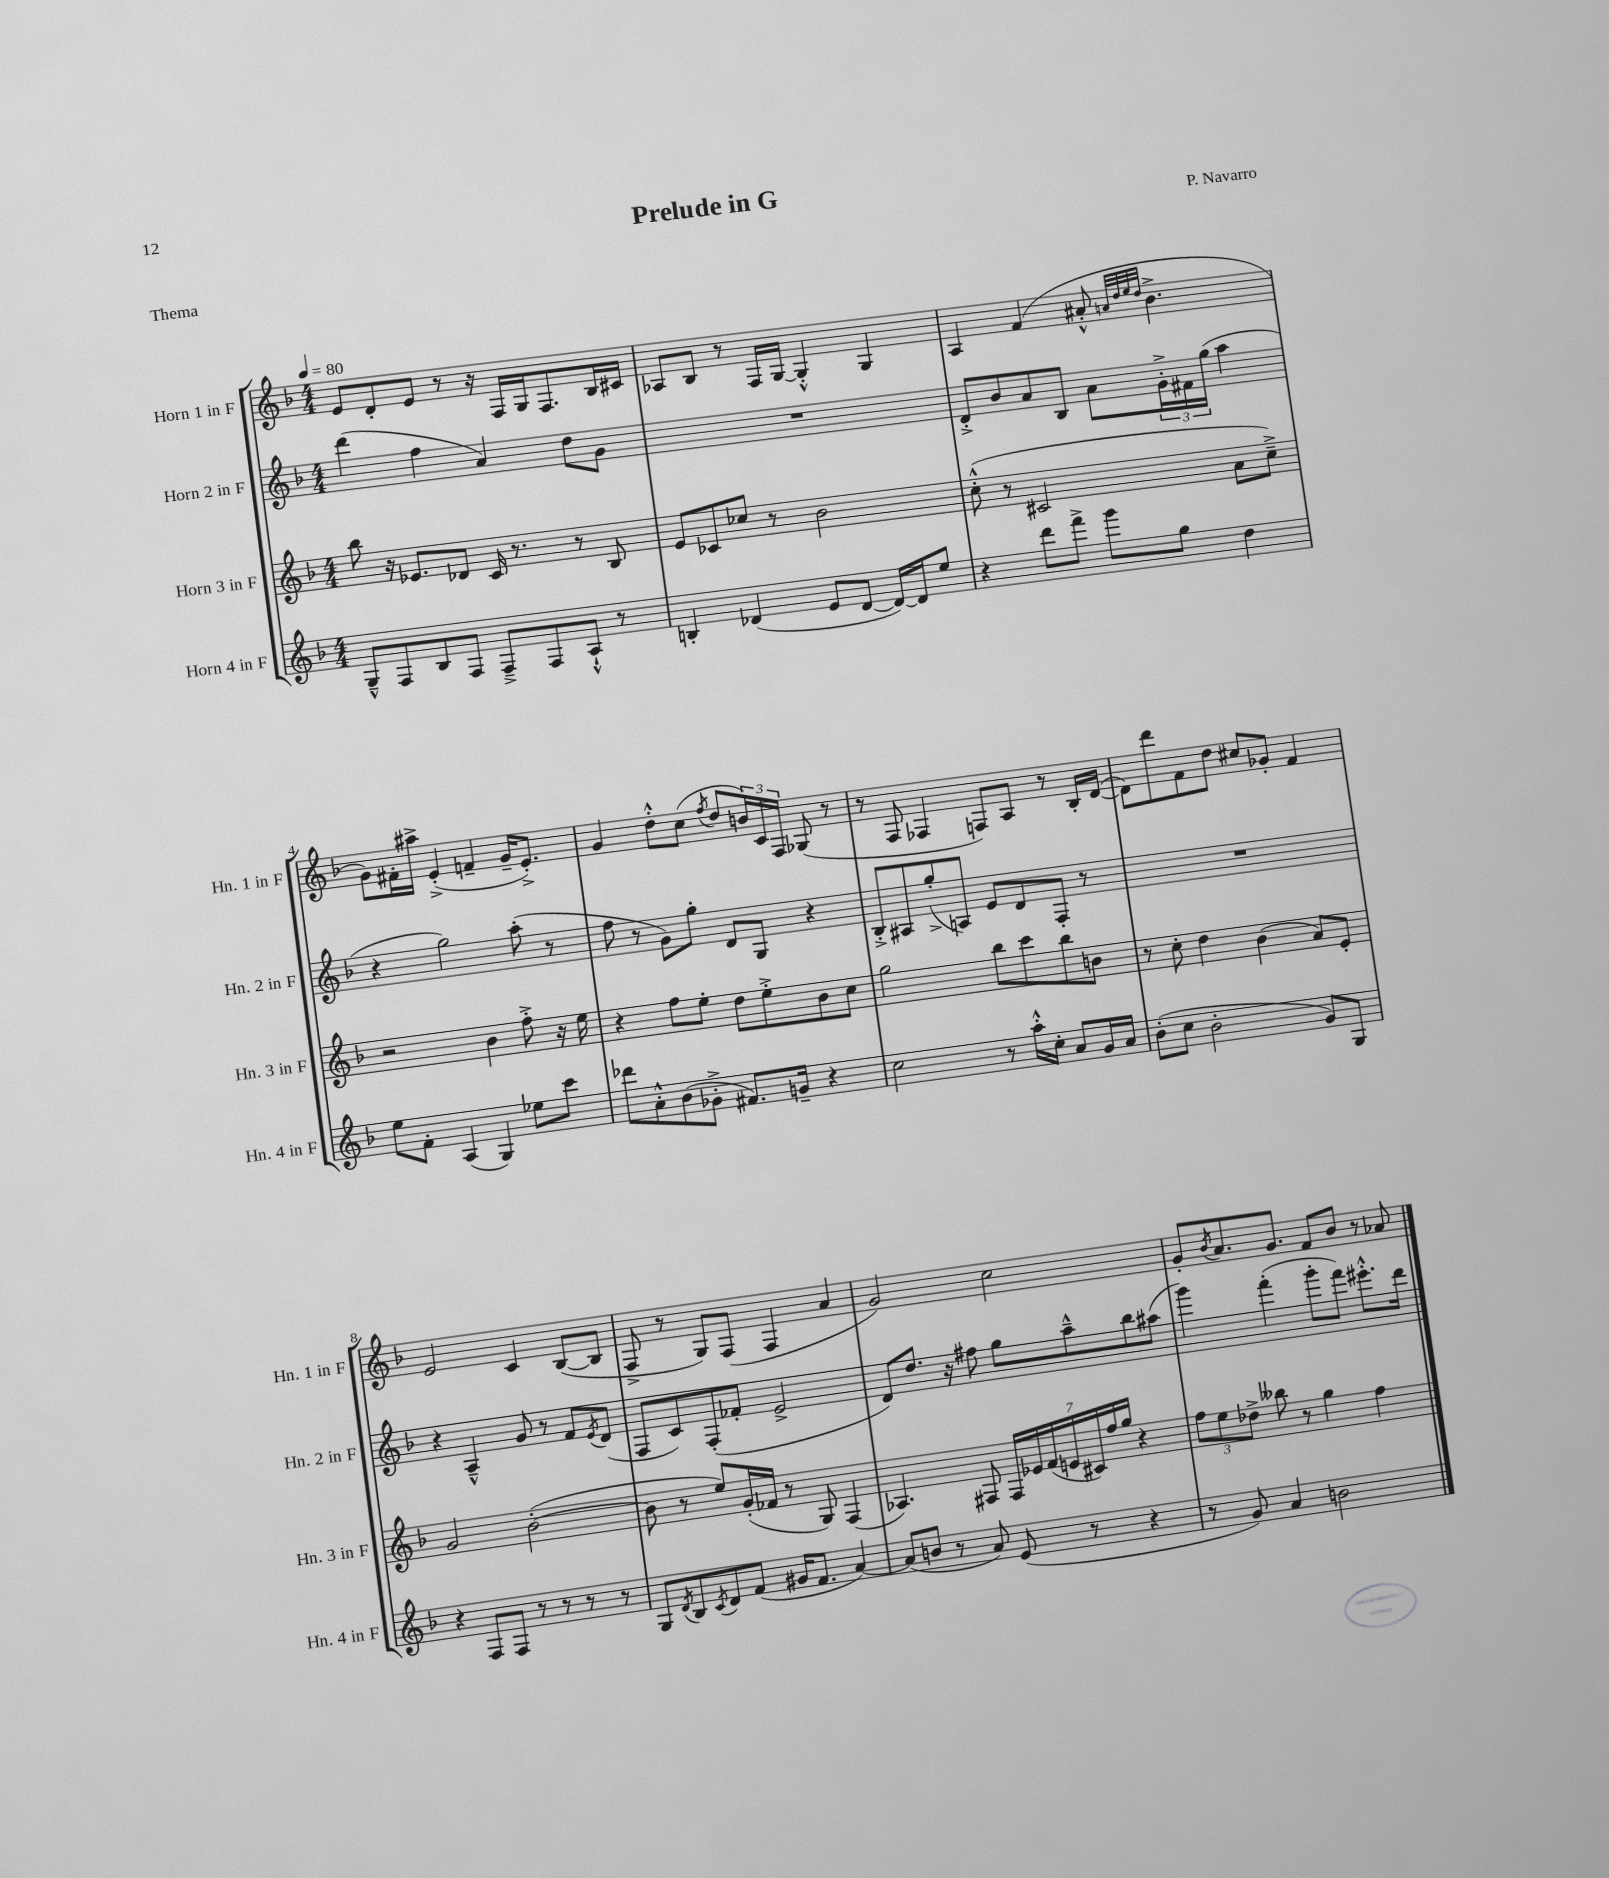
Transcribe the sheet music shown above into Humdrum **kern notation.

**kern	**kern	**kern	**kern
*part4	*part3	*part2	*part1
*staff4	*staff3	*staff2	*staff1
*I"Horn 4 in F	*I"Horn 3 in F	*I"Horn 2 in F	*I"Horn 1 in F
*I'Hn. 4 in F	*I'Hn. 3 in F	*I'Hn. 2 in F	*I'Hn. 1 in F
*clefG2	*clefG2	*clefG2	*clefG2
*k[b-]	*k[b-]	*k[b-]	*k[b-]
*M4/4	*M4/4	*M4/4	*M4/4
*MM80	*MM80	*MM80	*MM80
=1	=1	=1	=1
8G~^^/L	8bb-\	(4ddd\	8e/L
8F/	16r	.	8d'/
.	8.e-X/L	.	.
8B-/	.	4ff\	8e/J
8F/J	8d-X/J	.	8r
8F~^/L	16c/	4a/)	16r
.	8.r	.	16F/LL
8F/	.	.	16G/J
.	.	.	8.F/
8A`^^/J	8r	8dd\L	.
8r	8B-/	8g\J	16B-/L
.	.	.	16c#X/JJ
=2	=2	=2	=2
4Bn'/	8e/L	1r	8A-X/L
.	8c-X/	.	8B-/J
(4d-X/	8cc-X/J	.	8r
.	8r	.	16F/LL
.	.	.	[16G/JJ
8e/L	2b-\	.	4G'^^/]
[8d-/J	.	.	.
16d-/LL_)	.	.	4G/
16d-/J]	.	.	.
8ee/J	.	.	.
=3	=3	=3	=3
4r	(8cc'^^\	8d'^/L	4A/
.	8r	8b-/	.
8ddd\L	2c#X/	8a/	(4f/
8fff^\J	.	8B-/J	.
8ggg\L	.	8a\L	8a#X'^^/
.	.	.	32qqan/LLL
.	.	.	32qqdd/
.	.	.	32qqee/
.	.	.	32qqdd/JJJ
8gg\J	.	24g'^\L	4.b-^\
.	.	24f#X\	.
.	.	(24gg\JJ	.
4dd\	8a\L	4aa\	.
.	8cc~^\J)	.	.
!!LO:LB:g=z
=4	=4	=4	=4
8ee\L	2r	4r	8g\L)
8f'\J	.	.	16f#X'\L
.	.	.	16aa#X^\JJ
(4A/	.	2gg\)	(4e'^/
4G/)	4b-\	.	4fn~/
8ee-X\L	8ff'^\	(8aa'\	16g~/KL
.	.	.	8.e'^/J)
8ccc\J	16r	8r	.
.	16ee\	.	.
=5	=5	=5	=5
8ddd-X\L	4r	8ff\	4g/
8a'^^\	.	8r	.
(8b-\	8ff\L	8g\L)	8dd'^^\L
8g-X'^\J	8ee'\J	8gg'\J	(8cc\J
.	.	.	8qff/
8.f#X/L)	8dd\L	8d/L	8dd/L
.	8ee'^\	8G/J	24bn/L)
.	.	.	24c/
16gn~/Jk	.	.	.
.	.	.	24F/JJ
4r	8b-\	4r	(8G-X/
.	8cc\J	.	8r
=6	=6	=6	=6
2cc\	2gg\	8B-'^/L	8r
.	.	8A#X/	8F/
.	.	(8gg'^/	4F-X/
.	.	8An/J)	.
8r	8bb-\L	8e/L	8Fn/L)
16aa'^^\LL	8ccc\	8d/	8A/J
16cc'\JJ	.	.	.
8a/L	8bb-\	8F'/J	8r
16g/L	8bn\J	8r	16B-'/LL
16a/JJ	.	.	([16d/JJ
=7	=7	=7	=7
(8b-'\L	8r	1r	8d\L])
8cc\J	8cc'\	.	8ddd\
2b-'\	4dd\	.	8f\
.	.	.	8dd\J
.	(4b-\	.	8cc#X/L
.	.	.	8g-X'/J
8g/L)	8a/L)	.	4f/
8G/J	8e'/J	.	.
!!LO:LB:g=z
=8	=8	=8	=8
4r	2g/	4r	2e/
8F/L	.	4A~^^/	.
8F/J	.	.	.
8r	([2b-'\	8g/	4c/
8r	.	8r	.
8r	.	8f/L	([8B-/L
.	.	8qe/	.
8r	.	(8d/J	8B-/J]
=9	=9	=9	=9
8G/L	8b-\]	8F/L	8F^/
8qd/	.	.	.
8B-/	8r	8c/)	8r
8qc/	.	.	.
8d/	8ee/L)	(8F'/	8G/L)
(8f/J	(16g'/L	8f-X'/J	(8F/J
.	16f-X/JJ	.	.
16g#X/KL	8r	2e^/	4F/
8.f/J	.	.	.
.	8G/)	.	.
[4a/)	(4F/	.	4a/
=10	=10	=10	=10
(8a/L]	4.A-X/)	8d/L)	2g/)
8bn/J	.	8.dd/J	.
8r	.	.	.
.	.	16r	.
8a/)	8F#X/	8ff#X\	.
(8e/	28F#/LL	8gg\L	2cc\
.	28e-X/	.	.
.	(28f/	.	.
.	28en/	.	.
8r	.	8aa~^^\	.
.	28c#X/)	.	.
.	28ff/	.	.
.	28gg/JJ	.	.
4r	4r	8bb-\	.
.	.	(8aa#X\J	.
=11	=11	=11	=11
8r	12ff\L	4ggg\)	8g'/L
.	12ee\	.	.
.	.	.	8qb-/
8g/)	.	.	8.a/
.	12dd-X^\J	.	.
4a/	8bb--X\	(4fff'\	.
.	.	.	8.g/J
.	8r	.	.
2bn\	4gg\	8ggg'\L	8f/L
.	.	8fff\J)	8b-/J
.	4ff\	8.eee#X'^^\L	8r
.	.	.	8a-X/
.	.	16ddd\Jk	.
==	==	==	==
*-	*-	*-	*-
